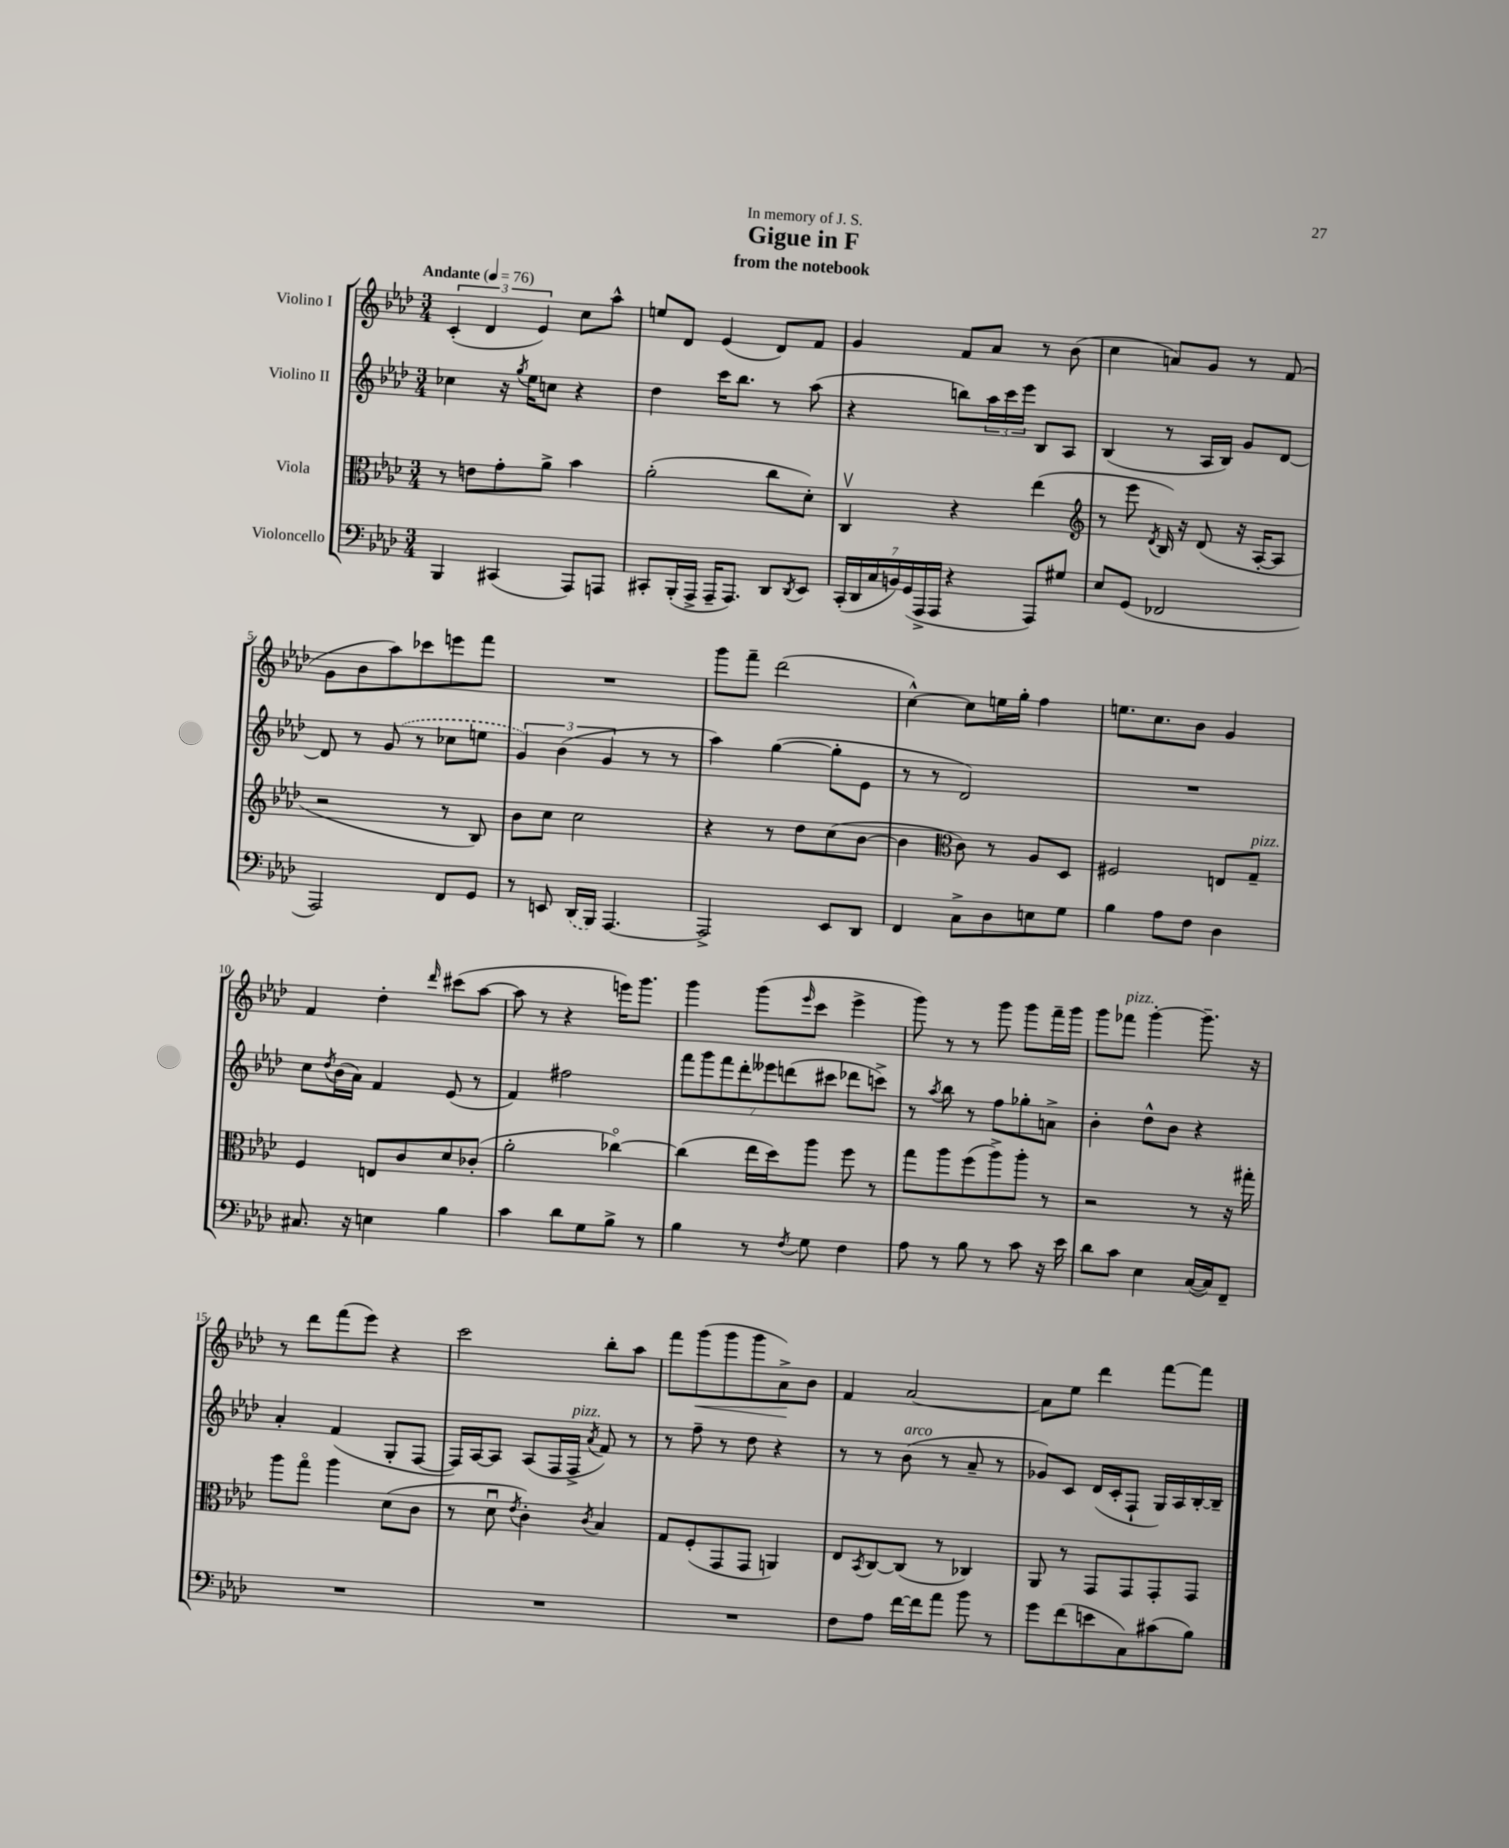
\header { title = "Gigue in F" subtitle = "from the notebook" dedication = "In memory of J. S." }
<<
\new StaffGroup <<
\new Staff = "s0" \with { instrumentName = "Violino I" } {
    \clef treble \key aes \major \numericTimeSignature \time 3/4 \tempo "Andante" 4 = 76
    \tuplet 3/2 { c'4-.( des'4 ees'4) } c''8 aes''8-^ |
    e''8 des'8 ees'4( des'8) f'8 |
    g'4 f'8 aes'8 r8 bes'8( |
    c''4 a'8) g'8 r8 f'8( |
    g'8 bes'8 aes''8) ces'''8 e'''8 f'''8 |
    R2. |
    g'''8 f'''8-- des'''2( |
    c''4~-^) c''8 e''16 g''16-. f''4 |
    e''8. c''8. bes'8 g'4 |
    f'4 des''4-. \grace { des'''16 } cis'''8( aes''8~ |
    aes''8 r8 r4 e'''16) g'''8. |
    g'''4 g'''8( \grace { ees'''16 } c'''8 ees'''4-> |
    g'''8) r8 r8 g'''8 g'''8 f'''16-- g'''16 |
    g'''8 fes'''8^\markup { \italic "pizz." } g'''4~-. g'''8.-- r16 |
    r8 des'''8 f'''8( ees'''8) r4 |
    c'''2 bes''8-. aes''8 |
    f'''8 g'''8\<( g'''8 g'''8 aes'8->\!) bes'8 |
    f'4 aes'2~ |
    aes'8 ees''8 des'''4 f'''8~ f'''8 \bar "|." |
}
\new Staff = "s1" \with { instrumentName = "Violino II" } {
    \clef treble \key aes \major \numericTimeSignature \time 3/4
    ces''4 r16 \acciaccatura { g''8 } ees''16 c''8 r4 |
    des''4 c'''16 bes''8. r8 aes''8( |
    r4 b''8) \tuplet 3/2 { aes''16 c'''16 ees'''16 } bes8 aes8 |
    bes4( r8 aes16 bes16) g'8 des'8~ |
    des'8 r8 \once \slurDashed g'8( r8 ces''8 e''8 |
    \tuplet 3/2 { g'4) bes'4( g'4 } r8 r8 |
    aes''4) g''4~( g''8-. ees'8 |
    r8 r8 des'2) |
    R2. |
    c''8 \acciaccatura { des''8 } bes'16( aes'16) f'4 ees'8( r8 |
    f'4) fis''2 |
    \tuplet 7/4 { f'''8 g'''8 f'''8 des'''8-. eeses'''8 d'''8( cis'''8 } des'''8 c'''8->) |
    r8 \acciaccatura { aes''8 } bes''8 r8 f''8 ges''8-. a'8-> |
    bes'4-. des''8-^ bes'8 r4 |
    aes'4-. f'4( g8-. f8~ |
    f16) aes16~ aes8 aes8( f16 f16->^\markup { \italic "pizz." } \acciaccatura { aes'8 } f'8) r8 |
    r8 f''8-- r8 des''8 r4 |
    r8 r8 bes'8^\markup { \italic "arco" }( r8 aes'8-- r8 |
    ges'8) c'8 des'16( c'16-. f8-! g16) aes16 bes16~-. bes16-- \bar "|." |
}
\new Staff = "s2" \with { instrumentName = "Viola" } {
    \clef alto \key aes \major \numericTimeSignature \time 3/4
    r8 e'8 g'8-. aes'8-> bes'4 |
    aes'2-.( c''8 des'8-.) |
    c4\upbow r4 ees''4( |
    \clef treble r8 ees'''8 \acciaccatura { des'8 } bes16) r16 des'8( r16 aes16~-. aes8 |
    r2 r8 bes8) |
    bes'8 c''8 c''2 |
    r4 r8 des''8 c''8( bes'8~ |
    bes'4 \clef alto c'8) r8 aes8 des8 |
    fis2 e8 g8--^\markup { \italic "pizz." } |
    f4 e8 c'8 des'8 ces'8-.( |
    aes'2-. ces''4~\flageolet) |
    ces''4( ees''16 des''16) aes''8 f''8 r8 |
    g''8 aes''8 f''8( aes''8->) aes''8-. r8 |
    r2 r8 r16 gis''16-. |
    aes''8 g''8\flageolet aes''4 des'8( c'8 |
    r8 des'8\downbow \acciaccatura { ees'8 } c'4-.) \acciaccatura { c'8 } bes4 |
    g8 f8-.( g,8 g,8 a,4) |
    ees8 \acciaccatura { bes,8 } c8~ c8( r8 ces4) |
    aes,8 r8 g,8 g,8 g,8-. g,8 \bar "|." |
}
\new Staff = "s3" \with { instrumentName = "Violoncello" } {
    \clef bass \key aes \major \numericTimeSignature \time 3/4
    bes,,4 cis,4( aes,,8) a,,8 |
    cis,8-. bes,,16-.( aes,,16-> aes,,16-- aes,,8.) des,8 \acciaccatura { des,8 } ees,8 |
    \tuplet 7/4 { c,16-.( des,16 c16 b,16) g,16( aes,,16-> aes,,16 } r4 aes,,8) gis8 |
    ees8 g,8( fes,2 |
    aes,,2) f,8 g,8 |
    r8 e,8 \once \slurDashed des,16( bes,,16) aes,,4.~ |
    aes,,2-> ees,8 des,8 |
    f,4 c8-> des8 e8 g8 |
    bes4 aes8 f8 des4 |
    cis8. r16 e4 bes4 |
    c'4 des'8 g8 bes8-> r8 |
    bes4 r8 \acciaccatura { f8 } g8 f4 |
    aes8 r8 bes8 r8 c'8 r16 ees'16 |
    des'8 c'8 ees4 c16~( c16) f,8-- |
    R2. |
    R2. |
    R2. |
    f8 aes8 f'16~ f'16 aes'8 bes'8 r8 |
    g'8 f'8( e'8 c8) cis'8( bes8) \bar "|." |
}
>>
>>
